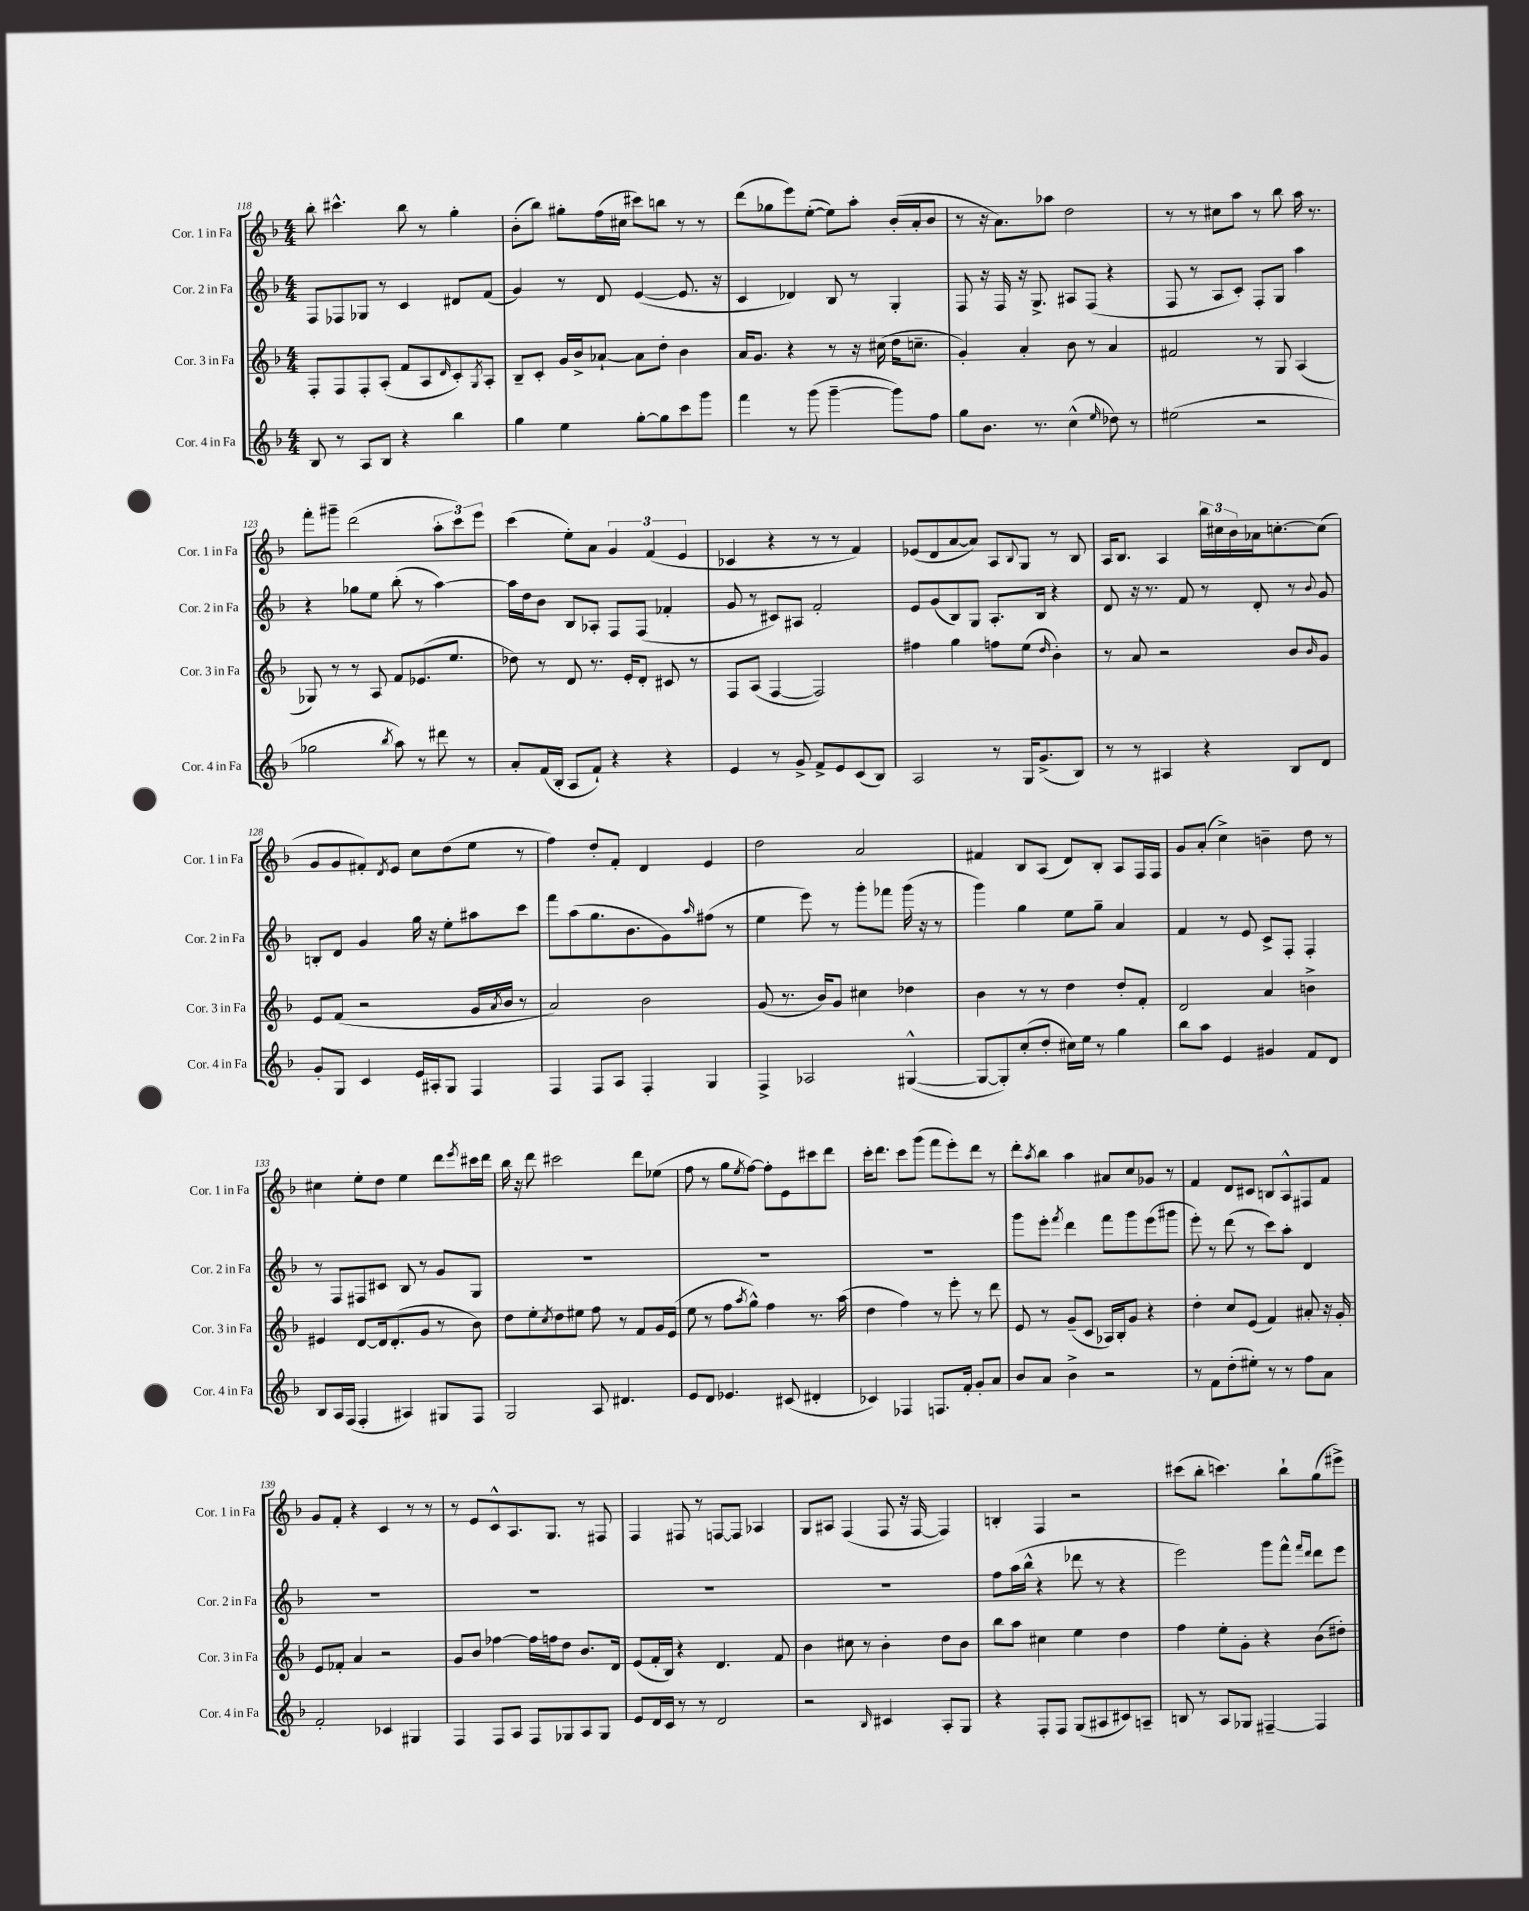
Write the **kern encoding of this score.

**kern	**kern	**kern	**kern
*staff4	*staff3	*staff2	*staff1
*clefG2	*clefG2	*clefG2	*clefG2
*k[b-]	*k[b-]	*k[b-]	*k[b-]
*M4/4	*M4/4	*M4/4	*M4/4
8B-	8F'	8F	8bb-'
8r	8F	8F-	4.ccc#^^
8A	8F'	8G-	.
8B-	(8A'	8r	.
4r	8f	4c	8bb-
.	8A	.	8r
.	16qqd	.	.
4bb-	8c')	8d#	4gg'
.	8qG	.	.
.	8A'	(8f	.
=	=	=	=
4gg	8B-~	4g)	(8b-'
.	8c'	.	8bb-)
4ee	16g	8r	8gg#'
.	16b-^	.	.
.	[8a-`	8d	(16ff
.	.	.	16cc#
[8gg'	8a-]	([4e	8ccc#)
8gg]	8dd'	.	8bb
8ccc	4b-	8.e]	8r
8ggg	.	.	8r
.	.	16r	.
=	=	=	=
4fff	16a	4c	(8ddd
.	8.g	.	.
.	.	.	8gg-
8r	4r	4d-)	8eee)
(8ggg	.	.	([8ee'
[4ggg~	8r	8B-	8ee])
.	16r	8r	8aa'
.	(16cc#	.	.
8ggg])	16dd	4G'	(16b-'
.	8.cc~	.	16a'
8ff	.	.	8b-
=	=	=	=
8gg	4g')	8F	8r
8.b-	.	16r	16r
.	.	16F	8.a)
.	4a'	16r	.
8.r	.	8.G^	.
.	.	.	8aa-
(4cc^^	8b-	8A#	2dd
.	8r	(8F	.
16qqee	.	.	.
8dd-)	4a	4r	.
8r	.	.	.
=	=	=	=
(2ee#	2f#	8F	8r
.	.	8r	8r
.	.	8A	8cc#
.	.	8c')	8aa
2r	8r	8F'	8r
.	8G	8G	8bb-
.	(4A	4aa	16aa
.	.	.	8.r
=	=	=	=
2gg-	8G-)	4r	8fff'
.	8r	.	8ggg#~
.	8r	8gg-	(2ddd
.	8A	8ee	.
8qbb-	.	.	.
8aa)	8f	(8bb-'	.
8r	(8.e-	8r	.
8ddd#	.	[4aa)	12aa'
.	8.ee	.	.
.	.	.	12ccc)
8r	.	.	.
.	.	.	12eee
=	=	=	=
8a'	8dd-)	16aa]	(4ccc
.	.	16dd	.
(16f	8r	8b-	.
16B-'	.	.	.
8A	8d	8B-	8ee')
8f`)	8.r	8A-'	8a
4r	.	8F	6g
.	16e'	.	.
.	8d'	(8F	.
.	.	.	(6f
4r	8c#	4f-'	.
.	.	.	6e
.	8r	.	.
=	=	=	=
4e	8F	8g	4c-
.	(8A	8r	.
8r	[4F	8c#)	4r
8g^	.	8A#	.
8f^	2F])	2f'	8r
8e	.	.	8r
(8c	.	.	4f)
8B-)	.	.	.
=	=	=	=
2A	4ff#	8e	(8e-
.	.	(8g	8d
.	4gg	8B-)	[8a
.	.	8G	8a])
8r	8ff	8.A'	8A
.	.	.	8qqB-
16G	(8ee	.	8G
(8.g^	.	16B-	.
.	16qqdd	.	.
.	4b-')	4r	8r
8B-)	.	.	8B-
=	=	=	=
8r	8r	8d	16A
.	.	.	8.B-
8r	8a	16r	.
.	.	8.r	.
4A#	2r	.	4A
.	.	8f	.
4r	.	8r	24bb-
.	.	.	24cc#
.	.	.	24b-
.	.	8d'	16a-
.	.	.	[8.cc'
8B-	8b-	8r	.
.	16qqb-	8qqb-	.
8d	8g	8g	(8cc]
=	=	=	=
8g'	8e	8B'	8g
8G	(8f	8d	8g
4c	2r	4g	8f#')
.	.	.	8qd
.	.	.	8e
16e	.	16gg	8cc
16A#'	.	16r	.
8G	.	8ee'	(8dd
4F	16g	8aa#	8ee
.	8qa	.	.
.	16b-	.	.
.	8r	8ccc	8r
=	=	=	=
4F	2a)	8fff	4ff)
.	.	(8aa	.
8F	.	8.gg	8dd'
8A	.	.	8f'
.	.	8.b-	.
4F'	2b-	.	4d
.	.	8g)	.
.	.	16qqaa	.
4G	.	(8ff#	4e
.	.	8r	.
=	=	=	=
4F^	(8g	4ee	2dd
.	8.r	.	.
2A-	.	8eee)	.
.	16b-)	.	.
.	8g	8r	.
.	4cc#	8ggg'	2a
.	.	8fff-	.
([4G#^^	4dd-	(16ggg	.
.	.	16r	.
.	.	8r	.
=	=	=	=
8G#_	4b-	4ggg)	4f#
8G#'])	.	.	.
(8cc'	8r	4gg	8B-
8dd'	8r	.	(8A
16cc#)	4dd	8ee	8d)
16ee	.	.	.
8r	.	8gg~	8B-'
4gg	8dd'	4a	8A
.	8f'	.	16F
.	.	.	16F
=	=	=	=
8bb-	2d	4f	8g
8aa	.	.	(8a'
4e	.	8r	4cc^)
.	.	8e	.
4g#	4a	8c^	4b~
.	.	8F'	.
8f	4b^	4F'	8dd
8d	.	.	8r
=	=	=	=
8B-	4e#	8r	4cc#
16A	.	8F	.
(16F	.	.	.
4F'	[8d	8F#	8ee'
.	16d]	8c#	8dd
.	(8.d'	.	.
4A#)	.	8B-	4ee
.	8g	8r	.
8G#	8r	8g	8ddd
.	.	.	8qeee
8F	8b-)	8G	16ccc#
.	.	.	16ddd
=	=	=	=
2G	8dd	1r	16bb-
.	.	.	16r
.	8ee'	.	8ddd
.	8qcc	.	.
.	8dd	.	2ccc#
.	8ee#	.	.
8A	8ff	.	.
4.d#	8r	.	.
.	8f	.	8ddd
.	16g	.	(8ee-
.	(16e	.	.
=	=	=	=
8e	8ee	1r	8ff
8d	8r	.	8r
4.e-	8ff	.	8gg
.	8qaa	.	8qee
.	8gg^^)	.	[8ff)
.	4ff	.	8ff']
(8c#	.	.	8e
4d#'	8.r	.	8ccc#
.	.	.	8ddd
.	(16aa	.	.
=	=	=	=
4c-)	4dd	1r	16ccc'
.	.	.	8.ddd
4F-	4ff)	.	8ccc
.	.	.	(8ggg
8.F	8r	.	8fff
.	8eee'	.	8eee')
16f'	.	.	.
8g'	8r	.	8ddd
8a	8ddd	.	8r
=	=	=	=
8b-	8e	8ggg	8ddd'
.	.	.	8qaa
8a	8r	8eee'	8bb-
.	.	8qfff	.
4b-^	(8g~	4ddd	4aa
.	8c	.	.
2r	16A-)	8fff	8a#
.	16B-'	.	.
.	8g	8ggg	8cc
.	4r	(8eee	8g-
.	.	8ggg#	8r
=	=	=	=
8r	4dd'	8eee')	4f
8f	.	8r	.
(8dd'	8cc	(8ddd	8d
8ee#')	(8e	8r	8c#
8r	4f)	8ccc)	8B
8r	.	8aa'	8A^^
8ff	8a#'	4d	8F#
8a	16r	.	8f
.	16g'	.	.
=	=	=	=
2f'	8e	1r	8g
.	8f-'	.	8f'
.	4a	.	4r
4c-	2r	.	4c
4G#	.	.	8r
.	.	.	8r
=	=	=	=
4F	8g	1r	8r
.	8b-	.	8e
8F	[4ff-	.	8c^^
8A	.	.	8.A
8F	16ff-]	.	.
.	16ff	.	8.G
8G-	8dd	.	.
8A	8.b-	.	8r
8G-	.	.	8F#
.	16d	.	.
=	=	=	=
8e	(8e	1r	4F
16d	16f'	.	.
16c	16B-)	.	.
8r	4r	.	8F#
8r	.	.	8r
2d	4.d	.	[8F
.	.	.	8F]
.	.	.	4A-
.	8f	.	.
=	=	=	=
2r	4b-	1r	8G
.	.	.	8A#
.	8cc#	.	(4F
.	8r	.	.
16qqB-	.	.	.
4c#	4b-'	.	8F
.	.	.	16r
.	.	.	[16F
8A'	8dd	.	4F])
8G	8b-	.	.
=	=	=	=
4r	8bb-	8ff	4B'
.	8aa	(16aa	.
.	.	16bb-^^	.
8F'	4cc#	4r	4F
8F	.	.	.
(8G	4ee	8ddd-	2r
8A#	.	8r	.
8c#)	4dd	4r	.
8A~	.	.	.
=	=	=	=
8B	4ff	2eee)	(8ccc#
8r	.	.	8bb-'
8A	8ee'	.	4.ccc)
8G-	8g'	.	.
[4F#~	4r	8ggg	.
.	.	8fff^^	8bb-`
.	.	16qqfff	.
.	.	16qqddd	.
4F#]	(8b-	8ddd	(8gg
.	8dd#')	8eee	8eee#^)
==	==	==	==
*-	*-	*-	*-
